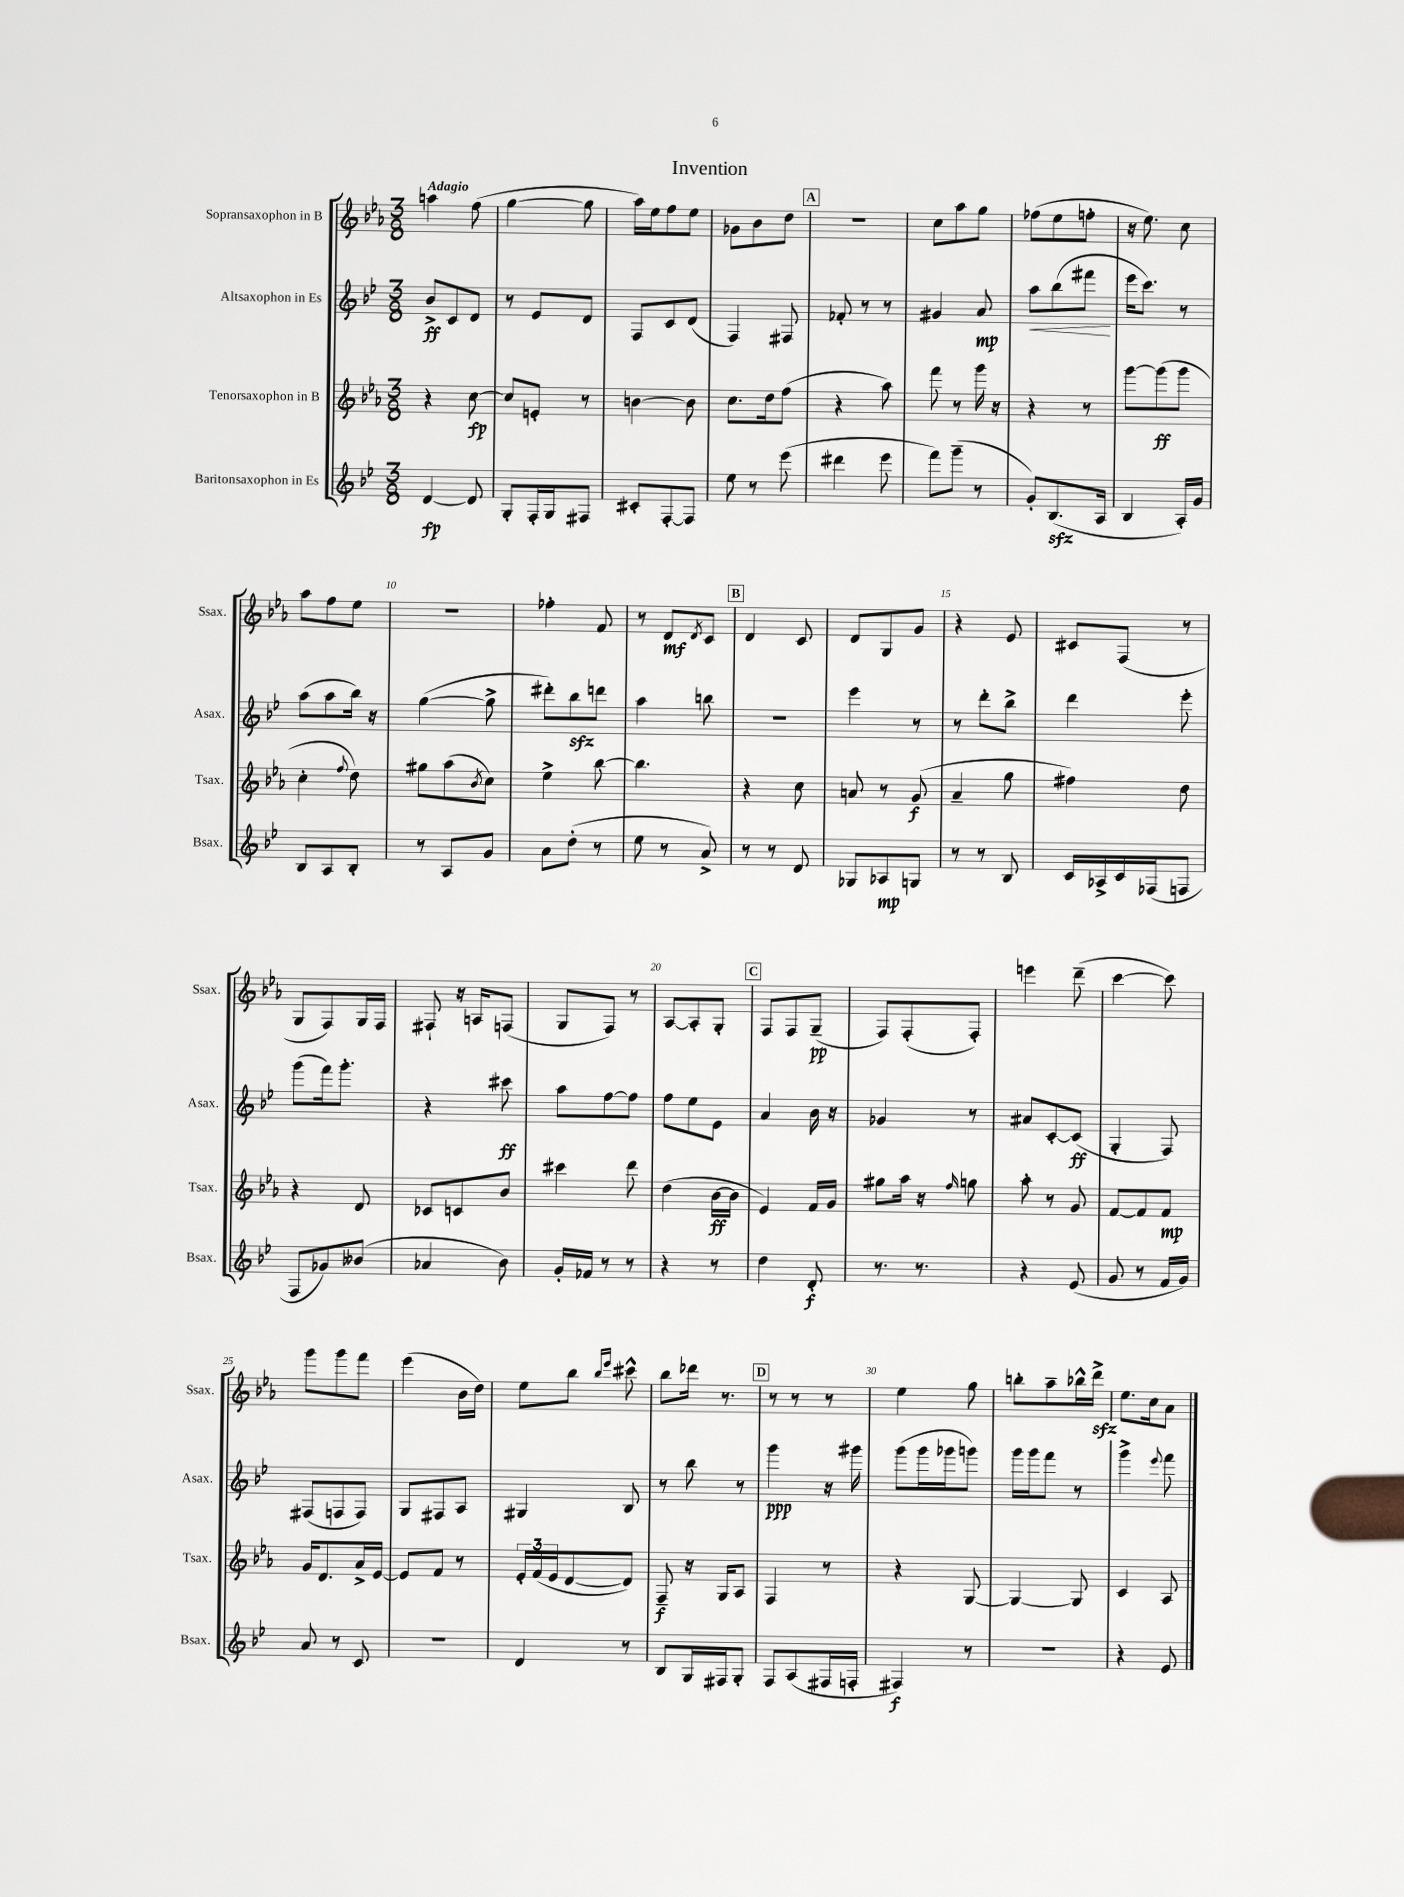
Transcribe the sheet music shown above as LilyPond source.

\header { title = "Invention" }
<<
\new StaffGroup <<
\new Staff = "s0" \with { instrumentName = "Sopransaxophon in B" shortInstrumentName = "Ssax." } {
    \clef treble \key ees \major \numericTimeSignature \time 3/8 \tempo "Adagio"
    a''4 f''8( |
    g''4~ g''8 |
    aes''16) ees''16 f''8 ees''8 |
    ges'8 bes'8 d''8 |
    \mark \markup { \box "A" } R4. |
    c''8 aes''8 g''8 |
    fes''8( ees''8 f''8-. |
    r16 ees''8.) c''8 |
    aes''8 f''8 ees''8 |
    R4. |
    fes''4-. f'8 |
    r8 d'8\mf \acciaccatura { d'8 } c'8 |
    \mark \markup { \box "B" } d'4 c'8 |
    d'8 g8 g'8 |
    r4 ees'8 |
    cis'8 f8( r8 |
    g8 f8) g16 f16 |
    fis8-! r16 a16 f8( |
    g8 f8) r8 |
    aes8~ aes8-. g8-. |
    \mark \markup { \box "C" } f8 f8 g8--\pp( |
    f8) f8-.( f8-.) |
    e'''4 d'''8--( |
    c'''4~ c'''8) |
    g'''8 g'''8 f'''8 |
    ees'''4( bes'16 d''16) |
    ees''8 bes''8 \grace { bes''16 ees'''16 } cis'''8-^ |
    bes''8 des'''16 r8. |
    \mark \markup { \box "D" } r8 r8 r8 |
    ees''4 g''8 |
    b''8-. aes''8-- bes''16-^ d'''16->\sfz |
    ees''8. c''16 aes'8 \bar "|." |
}
\new Staff = "s1" \with { instrumentName = "Altsaxophon in Es" shortInstrumentName = "Asax." } {
    \clef treble \key bes \major \numericTimeSignature \time 3/8
    bes'8->\ff c'8 d'8 |
    r8 ees'8 d'8 |
    f8 c'8 d'8( |
    f4) fis8 |
    \mark \markup { \box "A" } fes'8-. r8 r8 |
    gis'4 a'8\mp |
    a''8\< bes''8( fis'''8\! |
    ees'''16 c'''8.) r8 |
    a''8( a''8 bes''16) r16 |
    g''4~( g''8-> |
    dis'''8-.) bes''8\sfz d'''8 |
    a''4 b''8 |
    \mark \markup { \box "B" } R4. |
    ees'''4 r8 |
    r8 d'''8-. bes''8-> |
    d'''4 ees'''8-. |
    g'''8( f'''16) g'''8.-. |
    r4 cis'''8\ff |
    a''8 f''8~ f''8 |
    f''8 ees''8 ees'8 |
    \mark \markup { \box "C" } a'4 bes'16 r16 |
    ges'4 r8 |
    ais'8 c'8~-. c'8\ff( |
    g4-. f8) |
    fis8( f8 f8) |
    g8 fis8 a8 |
    gis4 bes8 |
    r8 bes''8 r8 |
    \mark \markup { \box "D" } g'''4\ppp r16 gis'''16 |
    g'''8( g'''16 ges'''16 g'''8) |
    g'''16 g'''16 f'''8 r8 |
    g'''4-> \appoggiatura { ees'''8 } f'''8 \bar "|." |
}
\new Staff = "s2" \with { instrumentName = "Tenorsaxophon in B" shortInstrumentName = "Tsax." } {
    \clef treble \key ees \major \numericTimeSignature \time 3/8
    r4 c''8~\fp |
    c''8 e'8-. r8 |
    b'4~ b'8 |
    c''8. d''16 f''8( |
    \mark \markup { \box "A" } r4 aes''8) |
    f'''8 r8 g'''16 r16 |
    r4 r8 |
    g'''8~ g'''8\ff( g'''8 |
    c''4-. \appoggiatura { f''8 } d''8) |
    gis''8 aes''8( \acciaccatura { bes'8 } c''8) |
    ees''4-> bes''8~ |
    bes''4. |
    \mark \markup { \box "B" } r4 c''8 |
    a'8 r8 g'8\f( |
    aes'4-- g''8 |
    fis''4) d''8 |
    r4 d'8 |
    ces'8 c'8 bes'8 |
    cis'''4 d'''8 |
    d''4( bes'16~\ff bes'16 |
    \mark \markup { \box "C" } ees'4) f'16 g'16 |
    gis''8 aes''16 r16 \grace { f''16 } g''8 |
    aes''8-. r8 g'8 |
    f'8~ f'8 f'8\mp |
    g'16 d'8. aes'16-> ees'16~ |
    ees'8 f'8 r8 |
    \tuplet 3/2 { ees'16-. f'16( ees'16 } d'8~ d'8) |
    f8--\f r16 g16 aes8 |
    \mark \markup { \box "D" } f4 r8 |
    r4 g8~ |
    g4~ g8 |
    c'4 aes8 \bar "|." |
}
\new Staff = "s3" \with { instrumentName = "Baritonsaxophon in Es" shortInstrumentName = "Bsax." } {
    \clef treble \key bes \major \numericTimeSignature \time 3/8
    d'4~\fp d'8 |
    g8-. f16-. g16 fis8 |
    cis'8-. f8~-. f8 |
    ees''8 r8 ees'''8( |
    \mark \markup { \box "A" } dis'''4 ees'''8 |
    f'''8) g'''8--( r8 |
    g'8-.) bes8.\sfz( a16 |
    bes4 a16-.) g'16 |
    bes8 a8 bes8-. |
    r8 a8 g'8 |
    a'8 d''8-.( r8 |
    ees''8 r8 a'8->) |
    \mark \markup { \box "B" } r8 r8 d'8 |
    ges8 aes8\mp g8 |
    r8 r8 bes8 |
    c'16 aes16-> c'16 fes16( f8 |
    f8 ges'8) beses'8( |
    aes'4 bes'8) |
    g'16-. fes'16 r8 r8 |
    r4 r8 |
    \mark \markup { \box "C" } d''4 d'8-.\f |
    r8. r8. |
    r4 ees'8( |
    g'8 r8 f'16 g'16) |
    a'8 r8 c'8 |
    R4. |
    d'4 r8 |
    bes8 g16 fis16 g8-. |
    \mark \markup { \box "D" } f8 a8( fis16 f16-. |
    fis4\f) r8 |
    R4. |
    r4 ees'8 \bar "|." |
}
>>
>>
\layout { \context { \Score \override BarNumber.break-visibility = ##(#f #t #t) barNumberVisibility = #(every-nth-bar-number-visible 5) } }
